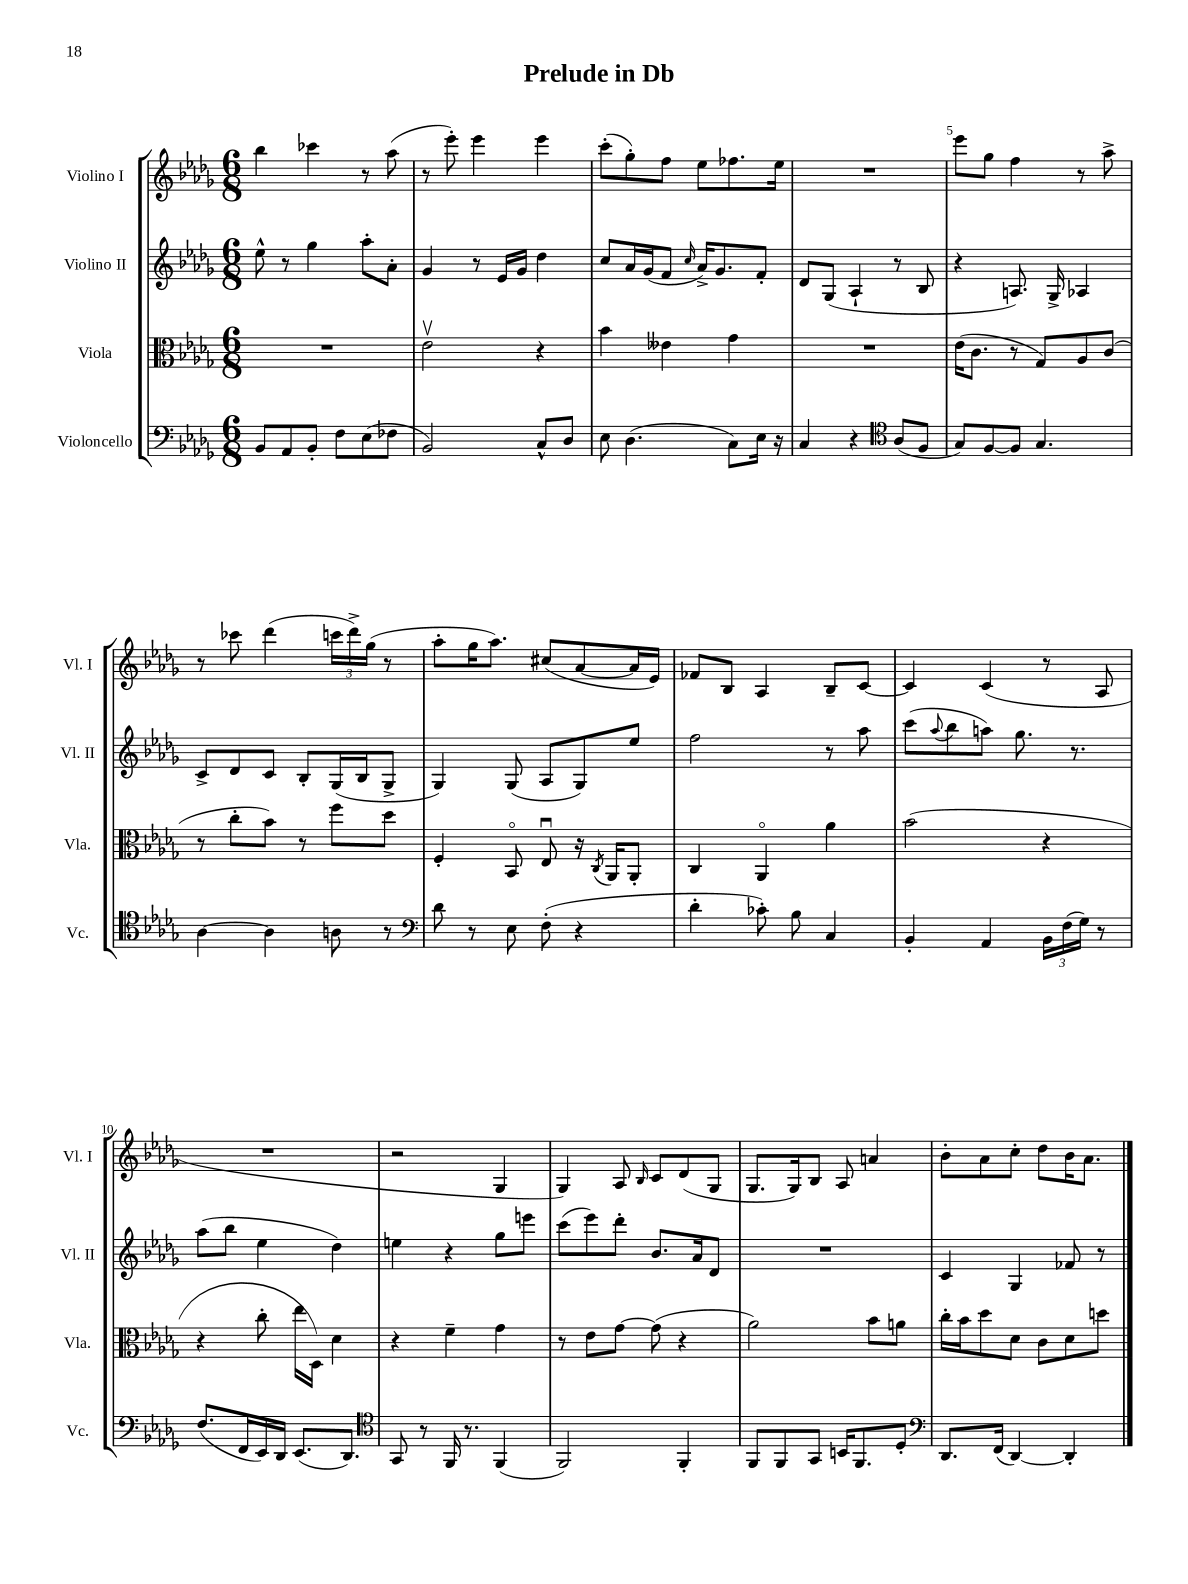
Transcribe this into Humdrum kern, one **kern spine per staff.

**kern	**kern	**kern	**kern
*staff4	*staff3	*staff2	*staff1
*clefF4	*clefC3	*clefG2	*clefG2
*k[b-e-a-d-g-]	*k[b-e-a-d-g-]	*k[b-e-a-d-g-]	*k[b-e-a-d-g-]
*M6/8	*M6/8	*M6/8	*M6/8
8BB-/L	2.r	8ee-^^\	4bb-\
8AA-/	.	8r	.
8BB-'/J	.	4gg-\	4ccc-\
8F\L	.	.	.
(8E-\	.	8aa-'\L	8r
8F-\J	.	8a-'\J	(8aa-\
=	=	=	=
2BB-/)	2e-v\	4g-/	8r
.	.	.	8eee-'\)
.	.	8r	4eee-\
.	.	16e-/LL	.
.	.	16g-/JJ	.
8C^^/L	4r	4dd-\	4eee-\
8D-/J	.	.	.
=	=	=	=
8E-\	4b-\	8cc/L	(8ccc'\L
(4.D-\	.	16a-/L	8gg-'\)
.	.	(16g-/J	.
.	4e--\	8f/J	8ff\J
.	.	16qqcc/	.
.	.	16a-^/LK)	8ee-\L
.	.	8.g-/	.
8C\L)	4g-\	.	8.ff-\
16E-\Jk	.	8f'/J	.
16r	.	.	16ee-\Jk
=	=	=	=
4C/	2.r	8d-/L	2.r
.	.	(8G-/J	.
4r	.	4A-`/	.
*clefC4	*	*	*
(8A-/L	.	8r	.
8F/J	.	8B-/	.
=	=	=	=
8G-/L)	(16e-\LK	4r	8eee-\L
.	8.c\J	.	.
[8F/	.	.	8gg-\J
8F/]J	8r	8.A/)	4ff\
4.G-/	8G-/L)	.	.
.	.	16G-^/	.
.	8A-/	4A-/	8r
.	(8c/J	.	8aa-^\
=	=	=	=
[4A-\	8r	8c^/L	8r
.	8cc'\L	8d-/	8ccc-\
4A-\]	8b-\J)	8c/J	(4ddd-\
.	8r	8B-'/L	.
8A\	8ff\L	(16G-/L	24ccc\LL
.	.	.	24ddd-^\)
.	.	16B-/J	.
.	.	.	(24gg-\JJ
8r	8dd-\J	8G-^/J	8r
=	=	=	=
*clefF4	*	*	*
8d-\	4F'/	4G-/)	8aa-'\L
8r	.	.	16gg-\K
.	.	.	8.aa-\J)
8E-\	8BB-o/	(8G-/	.
(8F'\	8E-u/	8A-/L	(8cc#/L
4r	16r	8G-/)	[8a-/
.	8qC/	.	.
.	16AA-/LK	.	.
.	8AA-'/J	8ee-/J	16a-/]L
.	.	.	16e-/JJ)
=	=	=	=
4d-'\	4C/	2ff\	8f-/L
.	.	.	8B-/J
8c-'\)	4AA-o/	.	4A-/
8B-\	.	.	.
4C/	4a-\	8r	8B-~/L
.	.	8aa-\	[8c/J
=	=	=	=
4BB-'/	(2b-\	(8ccc\L	4c/]
.	.	8qqaa-/	.
.	.	8bb-\	.
4AA-/	.	8aa\J)	(4c/
.	.	8.gg-\	.
24BB-\LL	4r	.	8r
(24F\	.	.	.
.	.	8.r	.
24G-\JJ)	.	.	.
8r	.	.	8A-/
=	=	=	=
(8.F/L	4r	(8aa-\L	2.r
.	.	8bb-\J	.
16FF/L	.	.	.
16EE-/)	8cc'\	4ee-\	.
16DD-/JJ	.	.	.
(8.EE-/L	16ee-\LL	.	.
.	16D-\JJ)	.	.
.	4d-\	4dd-\)	.
8.DD-/J)	.	.	.
=	=	=	=
*clefC4	*	*	*
8GG-/	4r	4ee\	2r
8r	.	.	.
16FF/	4f~\	4r	.
8.r	.	.	.
(4FF/	4g-\	8gg-\L	4G-/
.	.	8eee\J	.
=	=	=	=
2FF/)	8r	(8ccc\L	4G-/)
.	8e-\L	8eee-\)	.
.	[8g-\J	8ddd-'\J	8A-/
.	.	.	16qqB-/
.	(8g-\]	8.b-/L	8c/L
4FF'/	4r	.	(8d-/
.	.	16a-/k	.
.	.	8d-/J	8G-/J
=	=	=	=
8FF/L	2a-\)	2.r	8.G-/L
8FF/	.	.	.
.	.	.	16G-/k)
8GG-/J	.	.	8B-/J
16BB/LK	.	.	8A-/
8.FF/	.	.	.
.	8b-\L	.	4a/
8D-'/J	8a\J	.	.
=	=	=	=
*clefF4	*	*	*
8.DD-/L	16cc'\LL	4c/	8b-'\L
.	16b-\J	.	.
.	8dd-\	.	8a-\
(16FF/Jk	.	.	.
[4DD-/)	8d-\J	4G-/	8cc'\J
.	8c\L	.	8dd-\L
4DD-'/]	8d-\	8f-/	16b-\K
.	.	.	8.a-\J
.	8dd\J	8r	.
==	==	==	==
*-	*-	*-	*-
